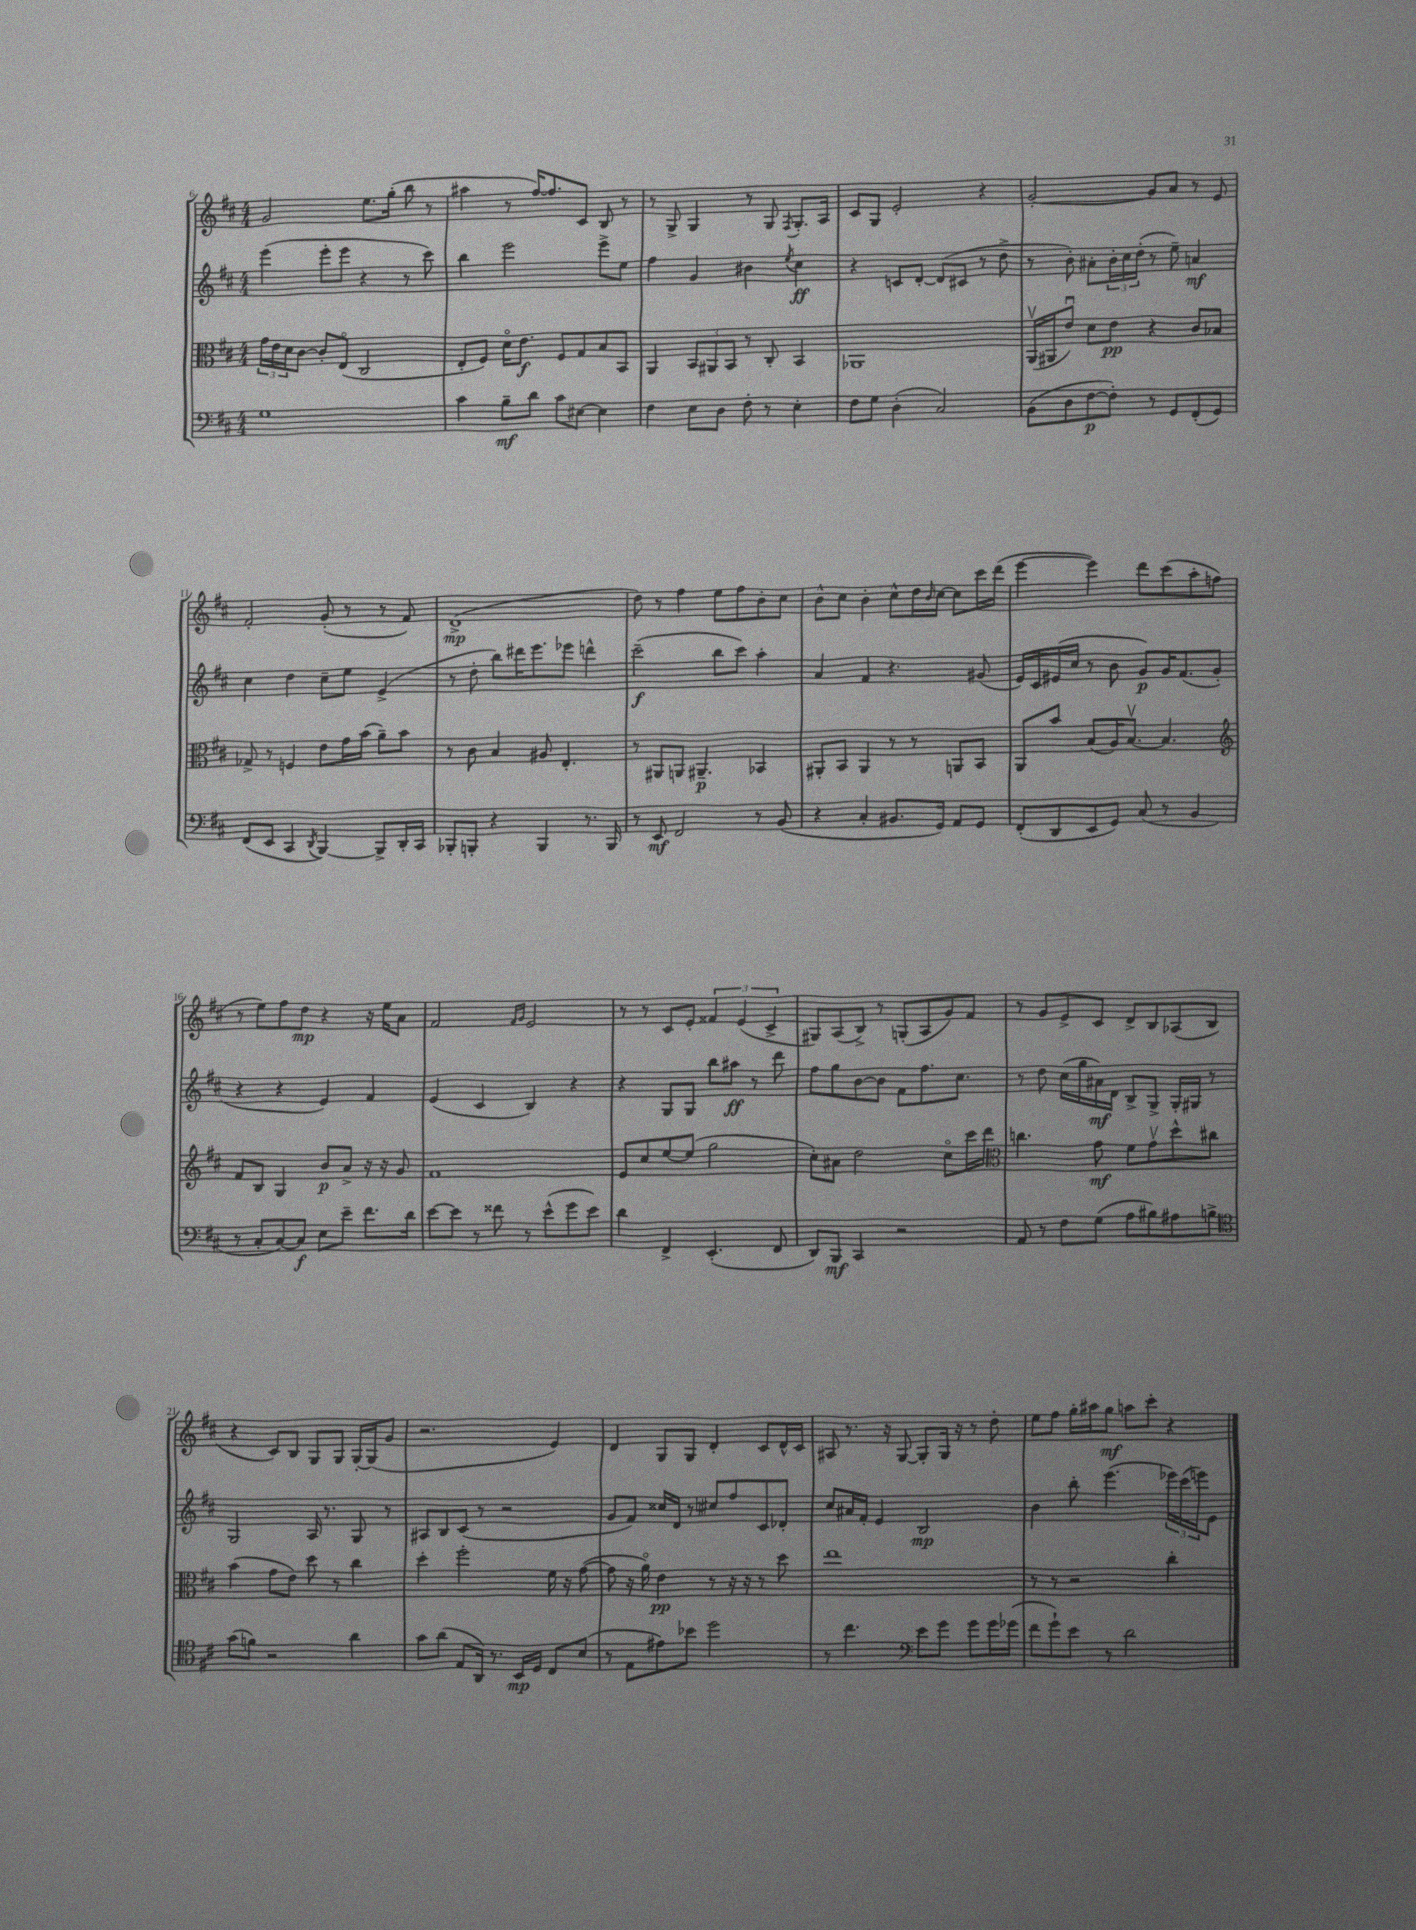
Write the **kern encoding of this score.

**kern	**kern	**kern	**kern
*staff4	*staff3	*staff2	*staff1
*clefF4	*clefC3	*clefG2	*clefG2
*k[f#c#]	*k[f#c#]	*k[f#c#]	*k[f#c#]
*M4/4	*M4/4	*M4/4	*M4/4
1G	24g	(4eee	2g
.	24e	.	.
.	24d	.	.
.	[8c#	.	.
.	8c#']	8eee'	.
.	(8Eo	8eee	.
.	2C#	4r	8.ee
.	.	.	(16gg'
.	.	8r	8bb
.	.	8ccc#)	8r
=	=	=	=
4c#	8E'	4bb	4aa#
.	8F#)	.	.
8B~	16do	2eee	8r
.	8.e	.	.
8d	.	.	[16ff#)
.	.	.	8.ff#]
8c#	8F#	.	.
[8E#	8G	.	8c#
4E#]	8B	8eee^	8B
.	8BB	8ee	8r
=	=	=	=
4F#	4AA	4ff#	8r
.	.	.	8G^
8E	12BB	4g	4G
.	12AA#	.	.
8D	.	.	.
.	12BB	.	.
8F#'	8r	4b#	8r
8r	8C#'	.	8G
.	.	8qee	8qF#
4E'	4BB	4cc#	8.G'
.	.	.	16A
=	=	=	=
8F#	1AA-	4r	8c#
8G	.	.	8G
(4D'	.	8c	2e'
.	.	[8d'	.
2C#)	.	(8d]	.
.	.	8c#	.
.	.	8r	4r
.	.	8dd^	.
=	=	=	=
(8BB	(16AAv	8r	[2g'
.	16AA#	.	.
8D	8eu)	8b')	.
[8F#	8d	8a#'	.
8F#'])	8e	24b'	.
.	.	24cc#	.
.	.	(24dd'	.
8r	4r	8r	8g]
8GG	.	8ee~)	8a
(8FF#'	8c#	4a	8r
8GG)	8B-	.	8e
=	=	=	=
(8FF#	8G-^	4cc#	2f#'
8EE	8r	.	.
4CC#	4F	4dd	.
8qDD	.	.	.
[4BBB)	8e	8cc#~	(8g'
.	16g	8ee	8r
.	(16b	.	.
8BBB^]	8a~)	(4e^	8r
16DD'	8b	.	8f#)
16CC#	.	.	.
=	=	=	=
8BBB-'	8r	8r	(1d^
8BBB'	8c#	8dd'	.
4r	4B	8bb)	.
.	.	16ddd#	.
.	.	8.eee	.
4BBB	8A#	.	.
.	4.E'	8eee-	.
8.r	.	4ddd^^	.
16BBB	.	.	.
=	=	=	=
8r	8r	(2ccc#~	8dd)
8EE	8AA#	.	8r
2FF#	8AA	.	4ff#
.	4.AA#~	.	.
.	.	8bb	8ee
.	.	8ccc#)	8ff#
8r	4BB-	4aa'	8b'
(8BB	.	.	8cc#
=	=	=	=
4r	8AA#'	4a	8b^^
.	8BB	.	8cc#
4C#'	4AA#	4f#	4b'
8.BB#	8r	4.r	8cc#^^
.	8r	.	16dd
.	.	.	16qqb
16GG)	.	.	[16cc#
8AA	8AA	.	8cc#]
8GG	8BB	(8g#	16ccc#
.	.	.	(16ddd
=	=	=	=
(8FF#'	8AA	16e)	[4eee
.	.	16c#	.
8DD	8b	(16e#	.
.	.	16cc#	.
8EE	(8B	8r	4eee])
8GG)	16A)	8b	.
.	[8.Bv	.	.
(8C#	.	8g)	8ddd
8r	4.B]	16g	(8ccc#
.	.	(8.f#	.
4BB	.	.	8aa'
.	.	8g'	8ff
=	=	=	=
*	*clefG2	*	*
8r	8f#	4r	8r
8C#'	8B	.	8ee)
[8C#)	4G	4r	8ff#
8C#]	.	.	8dd
8E	8b	4e)	4r
8e~	8a^	.	.
8.f#	16r	4f#	16r
.	16r	.	16ee
.	8g	.	8a
16d	.	.	.
=	=	=	=
[8e	1f#	(4e	2f#
8e]	.	.	.
8r	.	4c#	.
8f##	.	.	.
.	.	.	16qqf#
.	.	.	16qqg
8r	.	4B)	2e
(8e^^	.	.	.
8g	.	4r	.
8e)	.	.	.
=	=	=	=
4d	8e	4r	8r
.	8cc#	.	8r
4FF#^	[8ee	8G	8c#
.	(8ee]	8G	8e'
(4.EE'	2gg	8bb	6f##
.	.	8aa#	.
.	.	.	(6e
.	.	8r	.
.	.	.	6c#^
8FF#	.	8ddd	.
=	=	=	=
8DD)	8cc#')	8ff#	8G#)
8BBB	8a#	8gg	(8A
4CC#	2dd	[8b	8B^)
.	.	8b]	8r
2r	.	8f#	(8G'
.	.	8.ff#	8A
.	8cc#o	.	8g)
.	.	8.cc#	.
.	16ccc#	.	8f#
.	16ddd	.	.
=	=	=	=
*	*clefC3	*	*
8AA	4.cc	8r	8r
8r	.	8dd	8g
8F#	.	(16cc#	8e^
.	.	16gg	.
(8G	8g	16a#)	8c#
.	.	16d	.
8A	8f#	8B^	8d^
8B#)	8gv	8G^	8B
8A#	8dd^^	16G'	(8A-
.	.	16G#	.
8B^	8cc#	8r	8B
=	=	=	=
*clefC4	*	*	*
(8g	(4b	2G	4r
8f)	.	.	.
2r	8g	.	8c#)
.	8e)	.	8B
.	8dd	16A	8G
.	.	8.r	.
.	8r	.	8G
4a	4cc#	8G	[16G'
.	.	.	(16G]
.	.	8r	8g
=	=	=	=
8g	4dd'	8A#	2.r
(8a	.	8B	.
8E	2ff#'	(8c#	.
16AA)	.	8r	.
8.r	.	.	.
.	.	2r	.
16BB	.	.	.
16D	.	.	.
8C#	16f#	.	4e)
.	16r	.	.
(8B	([8g	.	.
=	=	=	=
8r	8g]	8g	4d
8E	16r	8f#)	.
.	16ao)	.	.
8e#)	4e	16cc##	8G
.	.	16d	.
8b-	.	8r	8G
2dd	8r	8cc#	4d'
.	16r	8ff#	.
.	16r	.	.
.	8r	8c#	8c#
.	8dd	8d-'	16d^^
.	.	.	16c#
=	=	=	=
8r	1ee	8cc#	8A#
4.cc#	.	16a#	8.r
.	.	16f#'	.
.	.	4e	.
.	.	.	16r
.	.	.	[8G
*clefF4	*	*	*
8e	.	2B	8G']
8g	.	.	16G
.	.	.	16r
8g	.	.	8r
16g	.	.	8dd'
(16g-	.	.	.
=	=	=	=
8f#	8r	4b	8ee
8g`)	8r	.	8ff#
8e	2r	8bb'	16gg'
.	.	.	16aa#
8r	.	(4.eee	8gg
2d	.	.	8aa
.	.	.	8ccc#'
.	4cc#'	24eee-)	4r
.	.	(24ccc#	.
.	.	24eee)	.
.	.	8e	.
==	==	==	==
*-	*-	*-	*-
